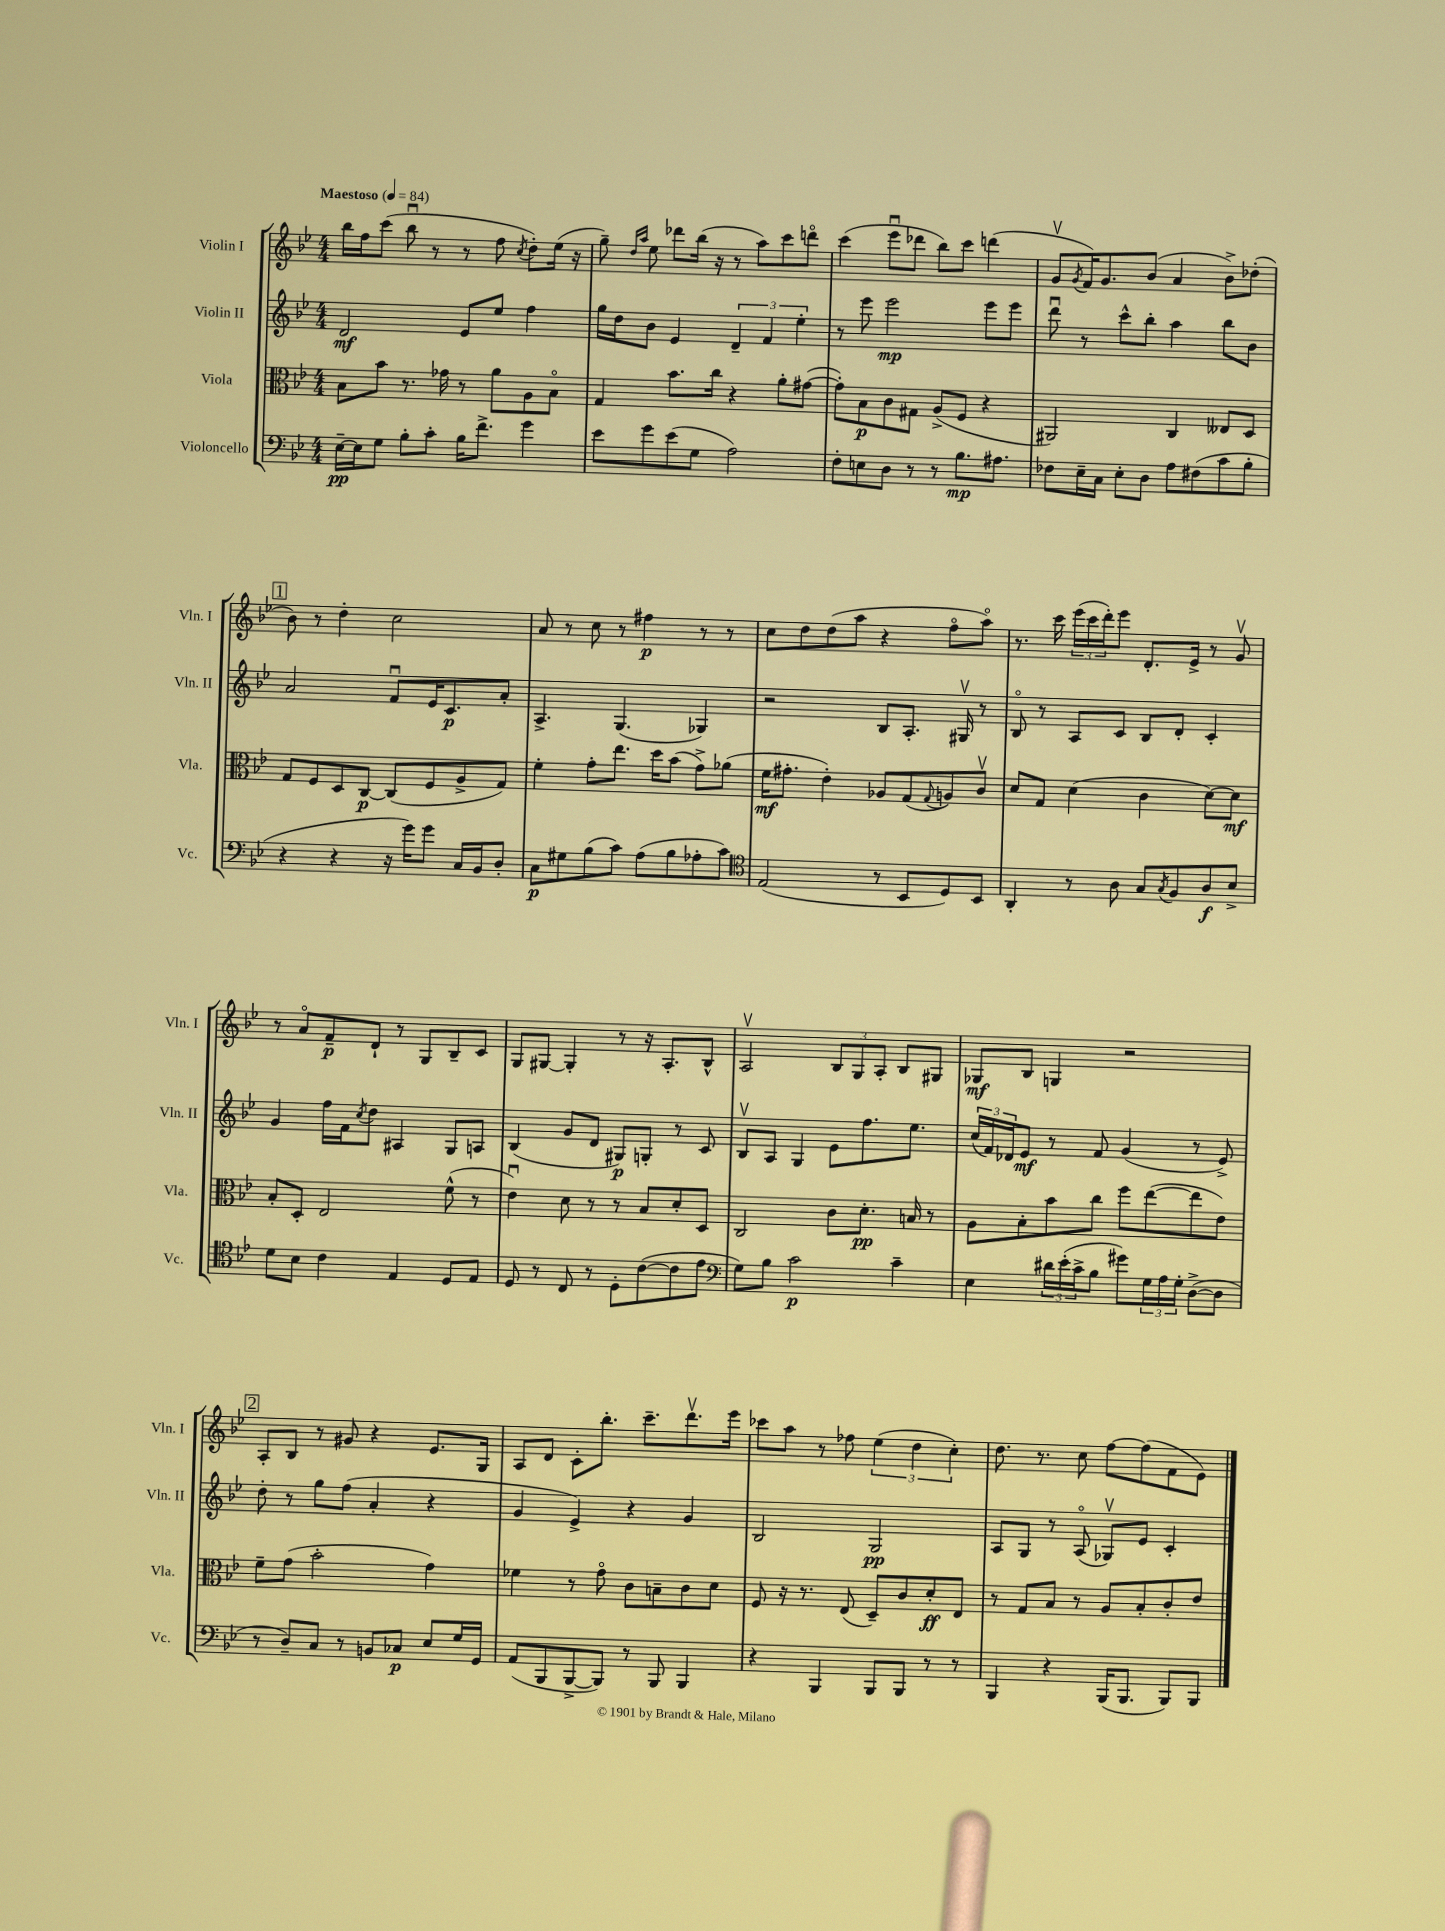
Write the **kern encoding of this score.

**kern	**dynam	**kern	**dynam	**kern	**dynam	**kern	**dynam
*part4	*part4	*part3	*part3	*part2	*part2	*part1	*part1
*staff4	*staff4	*staff3	*staff3	*staff2	*staff2	*staff1	*staff1
*I"Violoncello	*	*I"Viola	*	*I"Violin II	*	*I"Violin I	*
*I'Vc.	*	*I'Vla.	*	*I'Vln. II	*	*I'Vln. I	*
*clefF4	*	*clefC3	*	*clefG2	*	*clefG2	*
*k[b-e-]	*	*k[b-e-]	*	*k[b-e-]	*	*k[b-e-]	*
*M4/4	*	*M4/4	*	*M4/4	*	*M4/4	*
*MM84	*	*MM84	*	*MM84	*	*MM84	*
=1	=1	=1	=1	=1	=1	=1	=1
!	!	!	!	!	!	!LO:TX:a:B:t=Maestoso	!
[16E-~\LL	pp	8B-\L	.	2d/	mf	16bb-\LL	.
16E-\J]	.	.	.	.	.	16ff\J	.
8G\J	.	8b-\J	.	.	.	(8ccc\J	.
8B-'\L	.	8.r	.	.	.	8bb-u\	.
8c'\J	.	.	.	.	.	8r	.
.	.	16g-X\	.	.	.	.	.
16B-\KL	.	8r	.	8e-/L	.	8r	.
8.f^\J	.	.	.	.	.	.	.
.	.	8a\L	.	8ee-/J	.	8ff\	.
.	.	.	.	.	.	8qcc/	.
4g\	.	8A\	.	4ff\	.	8dd'\L)	.
.	.	8B-\J	.	.	.	(16ee-\Jk	.
.	.	.	.	.	.	16r	.
=2	=2	=2	=2	=2	=2	=2	=2
8e-\L	.	4G/	.	16gg\LL	.	8gg~\)	.
.	.	.	.	16dd\J	.	.	.
.	.	.	.	.	.	16qqdd/LL	.
.	.	.	.	.	.	16qqaa/JJ	.
8g\	.	.	.	8b-\J	.	8ee-\	.
(8e-\	.	8.b-\L	.	4e-/	.	8ddd-X\L	.
8G\J	.	.	.	.	.	(16bb-\Jk	.
.	.	16cc\Jk	.	.	.	16r	.
2A\)	.	4r	.	6d~/	.	8r	.
.	.	.	.	.	.	8aa\L)	.
.	.	.	.	6f/	.	.	.
.	.	8a'\L	.	.	.	8ccc\	.
.	.	.	.	6ee-'\	.	.	.
.	.	([8g#X\J	.	.	.	8dddn\J	.
=3	=3	=3	=3	=3	=3	=3	=3
8F'\L	.	8g#'\L])	.	8r	.	(4ccc\	.
8En\	.	8B-\	p	8eee-\	.	.	.
8D\J	.	8c\	.	2eee-\	mp	8eee-u\L	.
8r	.	8G#X\J	.	.	.	8ddd-X\J	.
8r	.	(8A^/L	.	.	.	8bb-\L)	.
8.B-\L	mp	8F/J	.	.	.	8ccc\J	.
.	.	4r	.	8eee-\L	.	(4dddn\	.
8.A#X\J	.	.	.	.	.	.	.
.	.	.	.	8eee-\J	.	.	.
=4	=4	=4	=4	=4	=4	=4	=4
8F-X\L	.	2AA#X/)	.	8dddu\	.	8gv/L	.
.	.	.	.	.	.	8qg/	.
16E-~\L	.	.	.	8r	.	16f/K)	.
16C\JJ	.	.	.	.	.	8.g/	.
8E-'\L	.	.	.	8ccc^^\L	.	.	.
8D\J	.	.	.	8bb-'\J	.	(8b-/J	.
8A\L	.	4C/	.	4aa\	.	4a/	.
(8F#X\	.	.	.	.	.	.	.
8c\	.	8E--X/L	.	8bb-\L	.	8b-^\L)	.
8B-'\J	.	8D/J	.	8b-\J	.	(8dd-X'\J	.
!!LO:LB:g=z
!!LO:REH:place=s1:t=1
=5	=5	=5	=5	=5	=5	=5	=5
4r	.	8G/L	.	2a/	.	8b-\)	.
.	.	8F/	.	.	.	8r	.
4r	.	8D/	.	.	.	4dd'\	.
.	.	[8C/J	p	.	.	.	.
16r	.	(8C/L]	.	8fu/L	.	2cc\	.
16g\KL)	.	.	.	.	.	.	.
8g\J	.	8F/	.	16e-/K	.	.	.
.	.	.	.	8.c/	p	.	.
16C/LL	.	8A^/	.	.	.	.	.
16BB-/J	.	.	.	.	.	.	.
8D'/J	.	8G/J)	.	8a'/J	.	.	.
=6	=6	=6	=6	=6	=6	=6	=6
8C\L	p	4f'\	.	4.A^/	.	8a/	.
8G#X\	.	.	.	.	.	8r	.
(8B-\	.	8g'\L	.	.	.	8cc\	.
8c\J)	.	8.ee-\J	.	(4.G/	.	8r	.
(8A\L	.	.	.	.	.	4ff#X\	p
.	.	16dd\KL	.	.	.	.	.
8B-\	.	(8b-\J	.	.	.	.	.
8A-X'\	.	8g^\L)	.	4G-X/)	.	8r	.
8c\J)	.	(8a-X\J	.	.	.	8r	.
=7	=7	=7	=7	=7	=7	=7	=7
*clefC4	*	*	*	*	*	*	*
(2E-/	.	16f\KL	mf	2r	.	8cc\L	.
.	.	8.g#X'\J	.	.	.	.	.
.	.	.	.	.	.	8dd\	.
.	.	4e-'\)	.	.	.	(8dd\	.
.	.	.	.	.	.	8aa\J	.
8r	.	8A-X/L	.	8B-/L	.	4r	.
8BB-/L	.	(8G/	.	8.A'/J	.	.	.
.	.	8qqG/	.	.	.	.	.
8D/)	.	8An/)	.	.	.	8ff\L	.
.	.	.	.	16G#Xv/	.	.	.
8BB-/J	.	8cv/J	.	8r	.	8aa\J)	.
=8	=8	=8	=8	=8	=8	=8	=8
4AA'/	.	8d/L	.	8B-/	.	8.r	.
.	.	8G/J	.	8r	.	.	.
.	.	.	.	.	.	16ccc\	.
8r	.	(4d\	.	8A/L	.	(24eee-\LL	.
.	.	.	.	.	.	24ccc\	.
.	.	.	.	.	.	24ddd'\J)	.
8A\	.	.	.	8c/J	.	8eee-\J	.
8G/L	.	4c\	.	8B-/L	.	8.d'/L	.
8qG/	.	.	.	.	.	.	.
8F/	.	.	.	8d'/J	.	.	.
.	.	.	.	.	.	16e-^/Jk	.
8A/	f	[8d\L)	.	4c'/	.	8r	.
8B-^/J	.	8d\J]	mf	.	.	8gv/	.
!!LO:LB:g=z
=9	=9	=9	=9	=9	=9	=9	=9
8d\L	.	8B-'/L	.	4g/	.	8r	.
8B-\J	.	8D'/J	.	.	.	8a/L	.
4c\	.	2E-/	.	16ff\LL	.	8f~/	p
.	.	.	.	16f\J	.	.	.
.	.	.	.	8qcc/	.	.	.
.	.	.	.	8dd\J	.	8d`/J	.
4E-/	.	.	.	4A#X/	.	8r	.
.	.	.	.	.	.	8G/L	.
8D/L	.	(8f^^\	.	8G/L	.	8B-~/	.
8E-/J	.	8r	.	8An/J	.	8c/J	.
=10	=10	=10	=10	=10	=10	=10	=10
8D/	.	4e-u\)	.	(4B-/	.	8G/L	.
8r	.	.	.	.	.	[8G#X/J	.
8C/	.	8d\	.	8g/L	.	4G#'/]	.
8r	.	8r	.	8d/J	.	.	.
8D'\L	.	8r	.	8G#X/L)	p	8r	.
([8c\	.	8B-/L	.	8Gn'/J	.	16r	.
.	.	.	.	.	.	8.A'/L	.
8c\]	.	8d'/	.	8r	.	.	.
8e-\J	.	8D/J	.	8c/	.	8B-^^/J	.
=11	=11	=11	=11	=11	=11	=11	=11
*clefF4	*	*	*	*	*	*	*
8G\L)	.	2C/	.	8B-v/L	.	2Av/	.
8B-\J	.	.	.	8A/J	.	.	.
2c\	p	.	.	4G/	.	.	.
.	.	8c\L	.	8e-\L	.	12B-/L	.
.	.	.	.	.	.	12G/	.
.	.	8.d'\J	pp	8.ff\	.	.	.
.	.	.	.	.	.	12A'/J	.
4c~\	.	.	.	.	.	8B-/L	.
.	.	16Bn/	.	8.ee-\J	.	.	.
.	.	8r	.	.	.	8G#X/J	.
=12	=12	=12	=12	=12	=12	=12	=12
4E-\	.	8A\L	.	(24cc/LL	.	8G-X/L	mf
.	.	.	.	24f/)	.	.	.
.	.	.	.	24d-X/J	.	.	.
.	.	8B-'\	.	8e-/J	mf	8B-/J	.
24d#X\LL	.	8b-\	.	8r	.	4Gn/	.
(24e-'\	.	.	.	.	.	.	.
24c^\J	.	.	.	.	.	.	.
8B-\J	.	8cc\J	.	8f/	.	.	.
8g#X\L)	.	8ff\L	.	(4g/	.	2r	.
24G\L	.	([8ee-\	.	.	.	.	.
24A\	.	.	.	.	.	.	.
24G'\JJ	.	.	.	.	.	.	.
([8D^\L	.	8ee-\]	.	8r	.	.	.
8D\J]	.	8e-\J)	.	8e-^/)	.	.	.
!!LO:LB:g=z
!!LO:REH:place=s1:t=2
=13	=13	=13	=13	=13	=13	=13	=13
8r	.	8f~\L	.	8dd'\	.	8A'/L	.
8D~/L)	.	(8g\J	.	8r	.	8B-/J	.
8C/J	.	2b-'\	.	8gg\L	.	8r	.
8r	.	.	.	(8ff\J	.	8g#X/	.
8BBn/L	.	.	.	4a'/	.	4r	.
8C-X/J	p	.	.	.	.	.	.
8E-/L	.	4g\)	.	4r	.	8.e-/L	.
16G/L	.	.	.	.	.	.	.
16GG/JJ	.	.	.	.	.	16G/Jk	.
=14	=14	=14	=14	=14	=14	=14	=14
(8AA/L	.	4f-X\	.	4g/	.	8A/L	.
8BBB-/	.	.	.	.	.	8d/J	.
[8BBB-^/	.	8r	.	4e-^/)	.	8c'\L	.
8BBB-/J])	.	8g\	.	.	.	8.bb-'\J	.
8r	.	8c\L	.	4r	.	.	.
.	.	.	.	.	.	8.ccc~\L	.
8BBB-/	.	8Bn~\	.	.	.	.	.
4BBB-/	.	8c\	.	4g/	.	8.dddv\	.
.	.	8d\J	.	.	.	.	.
.	.	.	.	.	.	16eee-\Jk	.
=15	=15	=15	=15	=15	=15	=15	=15
4r	.	8F/	.	2B-/	.	8ccc-X\L	.
.	.	16r	.	.	.	8aa\J	.
.	.	8.r	.	.	.	.	.
4BBB-/	.	.	.	.	.	8r	.
.	.	(8E-/	.	.	.	8ff-X\	.
8BBB-/L	.	8D~/L)	.	2G/	pp	(6ee-\	.
8BBB-/J	.	8c/	.	.	.	.	.
.	.	.	.	.	.	6dd\	.
8r	.	8d'/	ff	.	.	.	.
.	.	.	.	.	.	6cc'\)	.
8r	.	8E-/J	.	.	.	.	.
=16	=16	=16	=16	=16	=16	=16	=16
4BBB-/	.	8r	.	8A/L	.	8.dd\	.
.	.	8G/L	.	8G/J	.	.	.
.	.	.	.	.	.	8.r	.
4r	.	8B-/J	.	8r	.	.	.
.	.	8r	.	(8A/	.	8cc\	.
(16BBB-/KL	.	8A/L	.	8G-Xv/L)	.	[8ff\L	.
8.BBB-/J	.	.	.	.	.	.	.
.	.	8B-'/	.	8e-/J	.	(8ff\]	.
8BBB-/L)	.	8c'/	.	4c'/	.	8f\	.
8BBB-/J	.	8e-/J	.	.	.	8e-\J)	.
==	==	==	==	==	==	==	==
*-	*-	*-	*-	*-	*-	*-	*-
